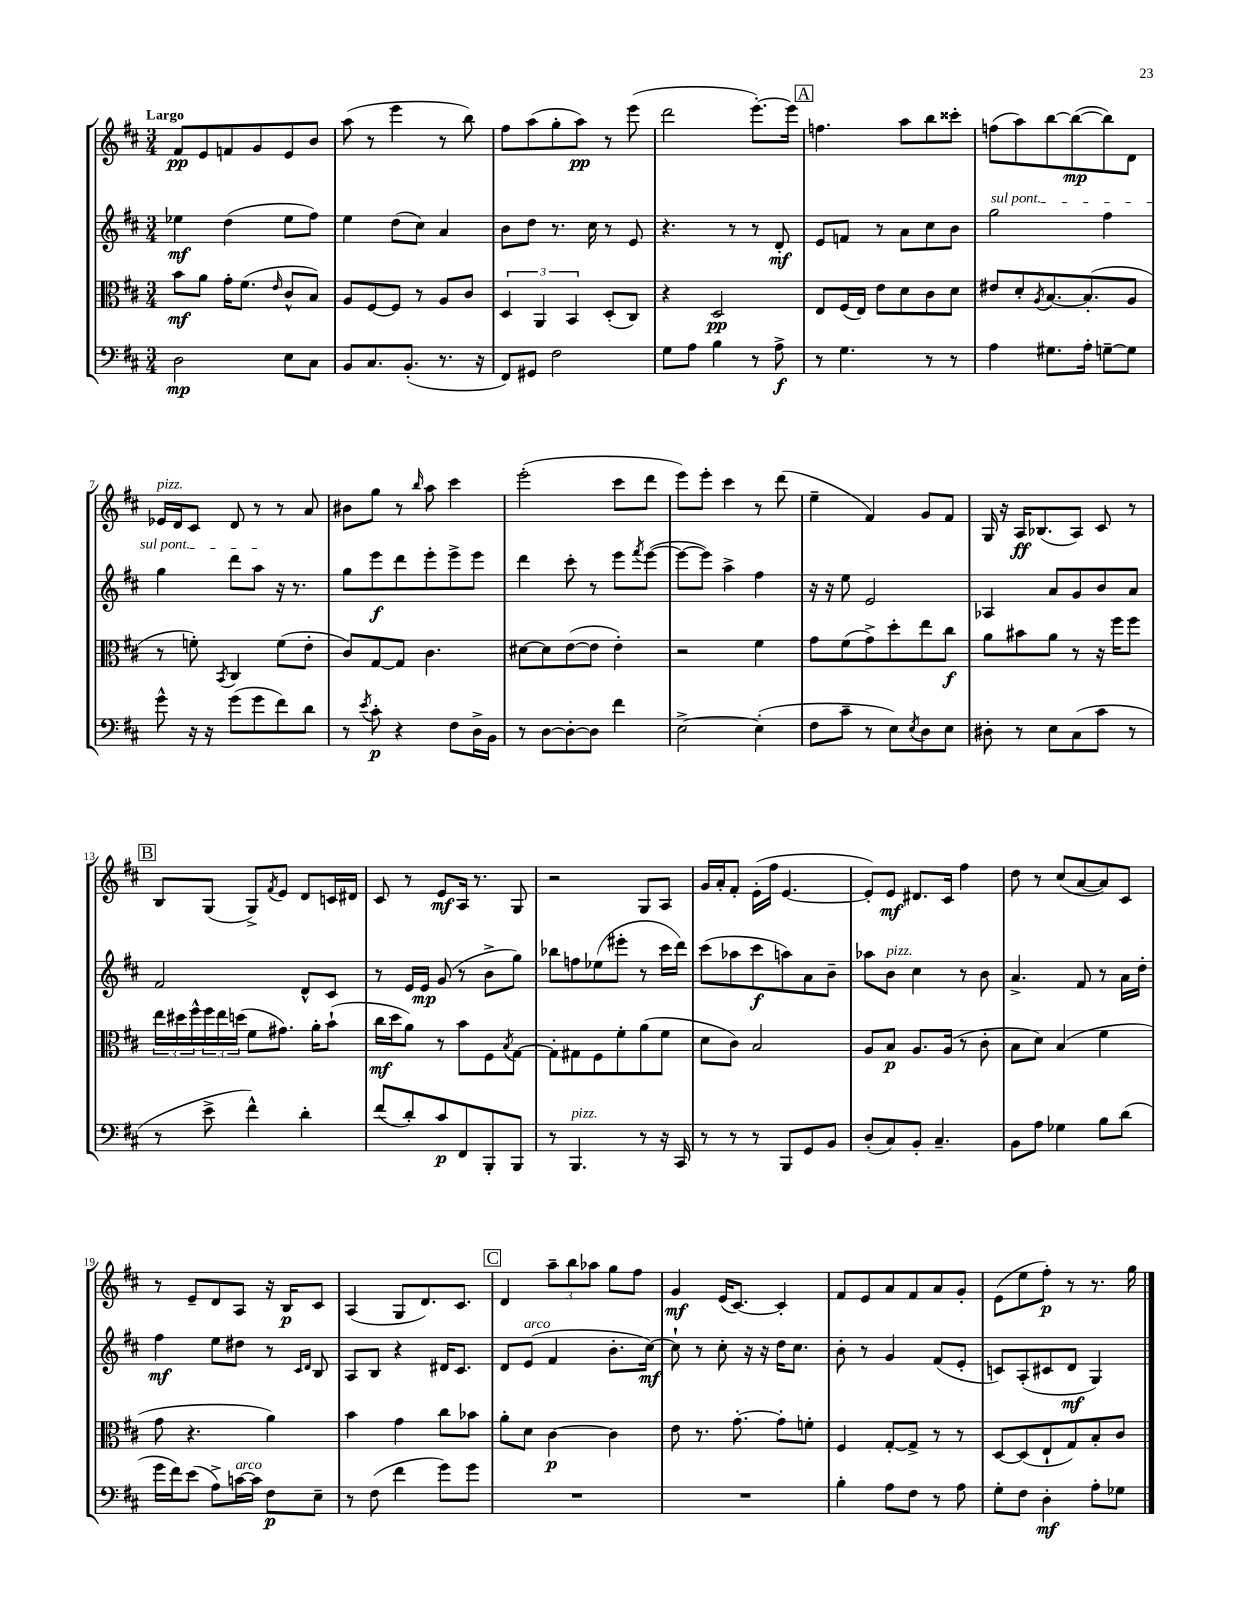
<<
\new StaffGroup <<
\new Staff = "s0" {
    \clef treble \key d \major \numericTimeSignature \time 3/4 \tempo "Largo"
    fis'8\pp e'8 f'8 g'8 e'8 b'8 |
    a''8( r8 e'''4 r8 b''8) |
    fis''8 a''8( g''8-. a''8\pp) r8 e'''8( |
    d'''2 e'''8.~-.) e'''16 |
    \mark \markup { \box "A" } f''4. a''8 b''8 cisis'''8-. |
    f''8( a''8) b''8~ b''8~\mp( b''8) d'8 |
    ees'16^\markup { \italic "pizz." } d'16 cis'8 d'8 r8 r8 a'8 |
    bis'8 g''8 r8 \grace { b''16 } a''8 cis'''4 |
    e'''2-.( cis'''8 d'''8 |
    e'''8) e'''8-. cis'''4 r8 d'''8( |
    e''4-- fis'4) g'8 fis'8 |
    g16 r16 a16\ff bes8.( a8) cis'8 r8 |
    \mark \markup { \box "B" } b8 g8( g8->) \acciaccatura { fis'8 } e'8 d'8 c'16 dis'16 |
    cis'8 r8 e'8\mf a16 r8. g8 |
    r2 g8 a8 |
    g'16 a'16-. fis'8-. e'16-.( fis''16 e'4.~ |
    e'8-.) e'8\mf dis'8. cis'16 fis''4 |
    d''8 r8 cis''8( a'8~ a'8) cis'8 |
    r8 e'8-- d'8 a8 r16 b16\p cis'8 |
    a4( g8 d'8.) cis'8. |
    \mark \markup { \box "C" } d'4 \tuplet 3/2 { a''8-- b''8 aes''8 } g''8 fis''8 |
    g'4\mf e'16( cis'8.~) cis'4-. |
    fis'8 e'8 a'8 fis'8 a'8 g'8-. |
    e'8( e''8 fis''8-.\p) r8 r8. g''16 \bar "|." |
}
\new Staff = "s1" {
    \clef treble \key d \major \numericTimeSignature \time 3/4
    ees''4\mf d''4( ees''8 fis''8) |
    e''4 d''8( cis''8) a'4 |
    b'8 d''8 r8. cis''16 r8 e'8 |
    r4. r8 r8 d'8-.\mf |
    \mark \markup { \box "A" } e'8 f'8 r8 a'8 cis''8 b'8 |
    \once \override TextSpanner.bound-details.left.text = \markup { \italic "sul pont." } g''2\startTextSpan fis''4 |
    g''4 d'''8 a''8\stopTextSpan r16 r8. |
    g''8 e'''8\f d'''8 e'''8-. e'''8-> e'''8 |
    d'''4 cis'''8-. r8 e'''8 \acciaccatura { fis'''8 } e'''8~( |
    e'''8~ e'''8) a''4-> fis''4 |
    r16 r16 e''8 e'2 |
    aes4 a'8 g'8 b'8 a'8 |
    \mark \markup { \box "B" } fis'2 d'8-^ cis'8 |
    r8 e'16 e'16\mp g'8( r8 b'8-> g''8) |
    bes''8 f''8 ees''8( eis'''8-. r8 cis'''16 d'''16) |
    cis'''8( aes''8 cis'''8\f a''8) a'8 b'8-- |
    aes''8 b'8^\markup { \italic "pizz." } cis''4 r8 b'8 |
    a'4.-> fis'8 r8 a'16 d''16-. |
    fis''4\mf e''8 dis''8 r8 \grace { cis'16 d'16 } b8 |
    a8 b8 r4 dis'16 cis'8. |
    \mark \markup { \box "C" } d'8 e'8^\markup { \italic "arco" }( fis'4 b'8.-. cis''16~\mf) |
    cis''8-! r8 cis''8-. r16 r16 d''16 cis''8. |
    b'8-. r8 g'4 fis'8( e'8-. |
    c'8) a8-.( cis'8 d'8\mf g4) \bar "|." |
}
\new Staff = "s2" {
    \clef alto \key d \major \numericTimeSignature \time 3/4
    b'8\mf a'8 g'16-. fis'8.( \grace { e'16 } cis'8-^ b8) |
    a8 fis8~ fis8 r8 a8 cis'8 |
    \tuplet 3/2 { d4 a,4 b,4 } d8-.( cis8) |
    r4 d2\pp |
    \mark \markup { \box "A" } e8 fis16( e16) e'8 d'8 cis'8 d'8 |
    eis'8 d'8-. \acciaccatura { a8 } b8.~ b8.-.( a8 |
    r8 f'8-.) \acciaccatura { b,8 } cis4 f'8( e'8-. |
    cis'8) g8~ g8 cis'4. |
    dis'8~ dis'8 e'8~( e'8 e'4-.) |
    r2 fis'4 |
    g'8 fis'8( g'8->) d''8-. e''8 cis''8\f |
    a'8 bis'8 a'8 r8 r16 fis''16 fis''8 |
    \mark \markup { \box "B" } \tuplet 3/2 { e''16 dis''16 fis''16-^ } \tuplet 3/2 { fis''16 e''16 d''16( } fis'8 gis'8.) a'16-. b'8-!( |
    cis''16\mf d''16 a'8) r8 b'8 fis8 \acciaccatura { b8 } g8~ |
    g8-. gis8 fis8 fis'8-. a'8( fis'8 |
    d'8 cis'8) b2 |
    a8 b8\p a8. a16( r8 cis'8-. |
    b8 d'8) b4( fis'4 |
    g'8 r4. a'4) |
    b'4 g'4 cis''8 bes'8 |
    \mark \markup { \box "C" } a'8-. d'8 cis'4~\p cis'4 |
    e'8 r8. g'8.~-. g'8-. f'8-. |
    fis4 g8~-. g8-> r8 r8 |
    d8~ d8( e8-! g8) b8-. cis'8 \bar "|." |
}
\new Staff = "s3" {
    \clef bass \key d \major \numericTimeSignature \time 3/4
    d2\mp e8 cis8 |
    b,8 cis8. b,8.-.( r8. r16 |
    fis,8) gis,8 fis2 |
    g8 a8 b4 r8 a8->\f |
    \mark \markup { \box "A" } r8 g4. r8 r8 |
    a4 gis8. a16-. g8~-- g8 |
    g'8-^ r16 r16 g'8( g'8 fis'8) d'8 |
    r8 \acciaccatura { e'8 } cis'8-.\p r4 fis8 d16-> b,16 |
    r8 d8~ d8~-. d8 fis'4 |
    e2~-> e4-.( |
    fis8 cis'8-- r8 e8) \acciaccatura { e8 } d8 e8 |
    dis8-. r8 e8 cis8( cis'8 r8 |
    \mark \markup { \box "B" } r8 e'8-> fis'4-^) d'4-. |
    fis'8( d'8-.) cis'8\p fis,8 b,,8-. b,,8 |
    r8 b,,4.^\markup { \italic "pizz." } r8 r16 cis,16 |
    r8 r8 r8 b,,8 g,8 b,8 |
    d8-.( cis8) b,8-. cis4.-- |
    b,8 a8 ges4 b8 d'8( |
    g'16 fis'16) e'8( a8->) c'16~^\markup { \italic "arco" } c'16 fis8\p e8-- |
    r8 fis8( fis'4 g'8) g'8 |
    \mark \markup { \box "C" } R2. |
    R2. |
    b4-. a8 fis8 r8 a8 |
    g8-. fis8 d4-.\mf a8-. ges8 \bar "|." |
}
>>
>>
